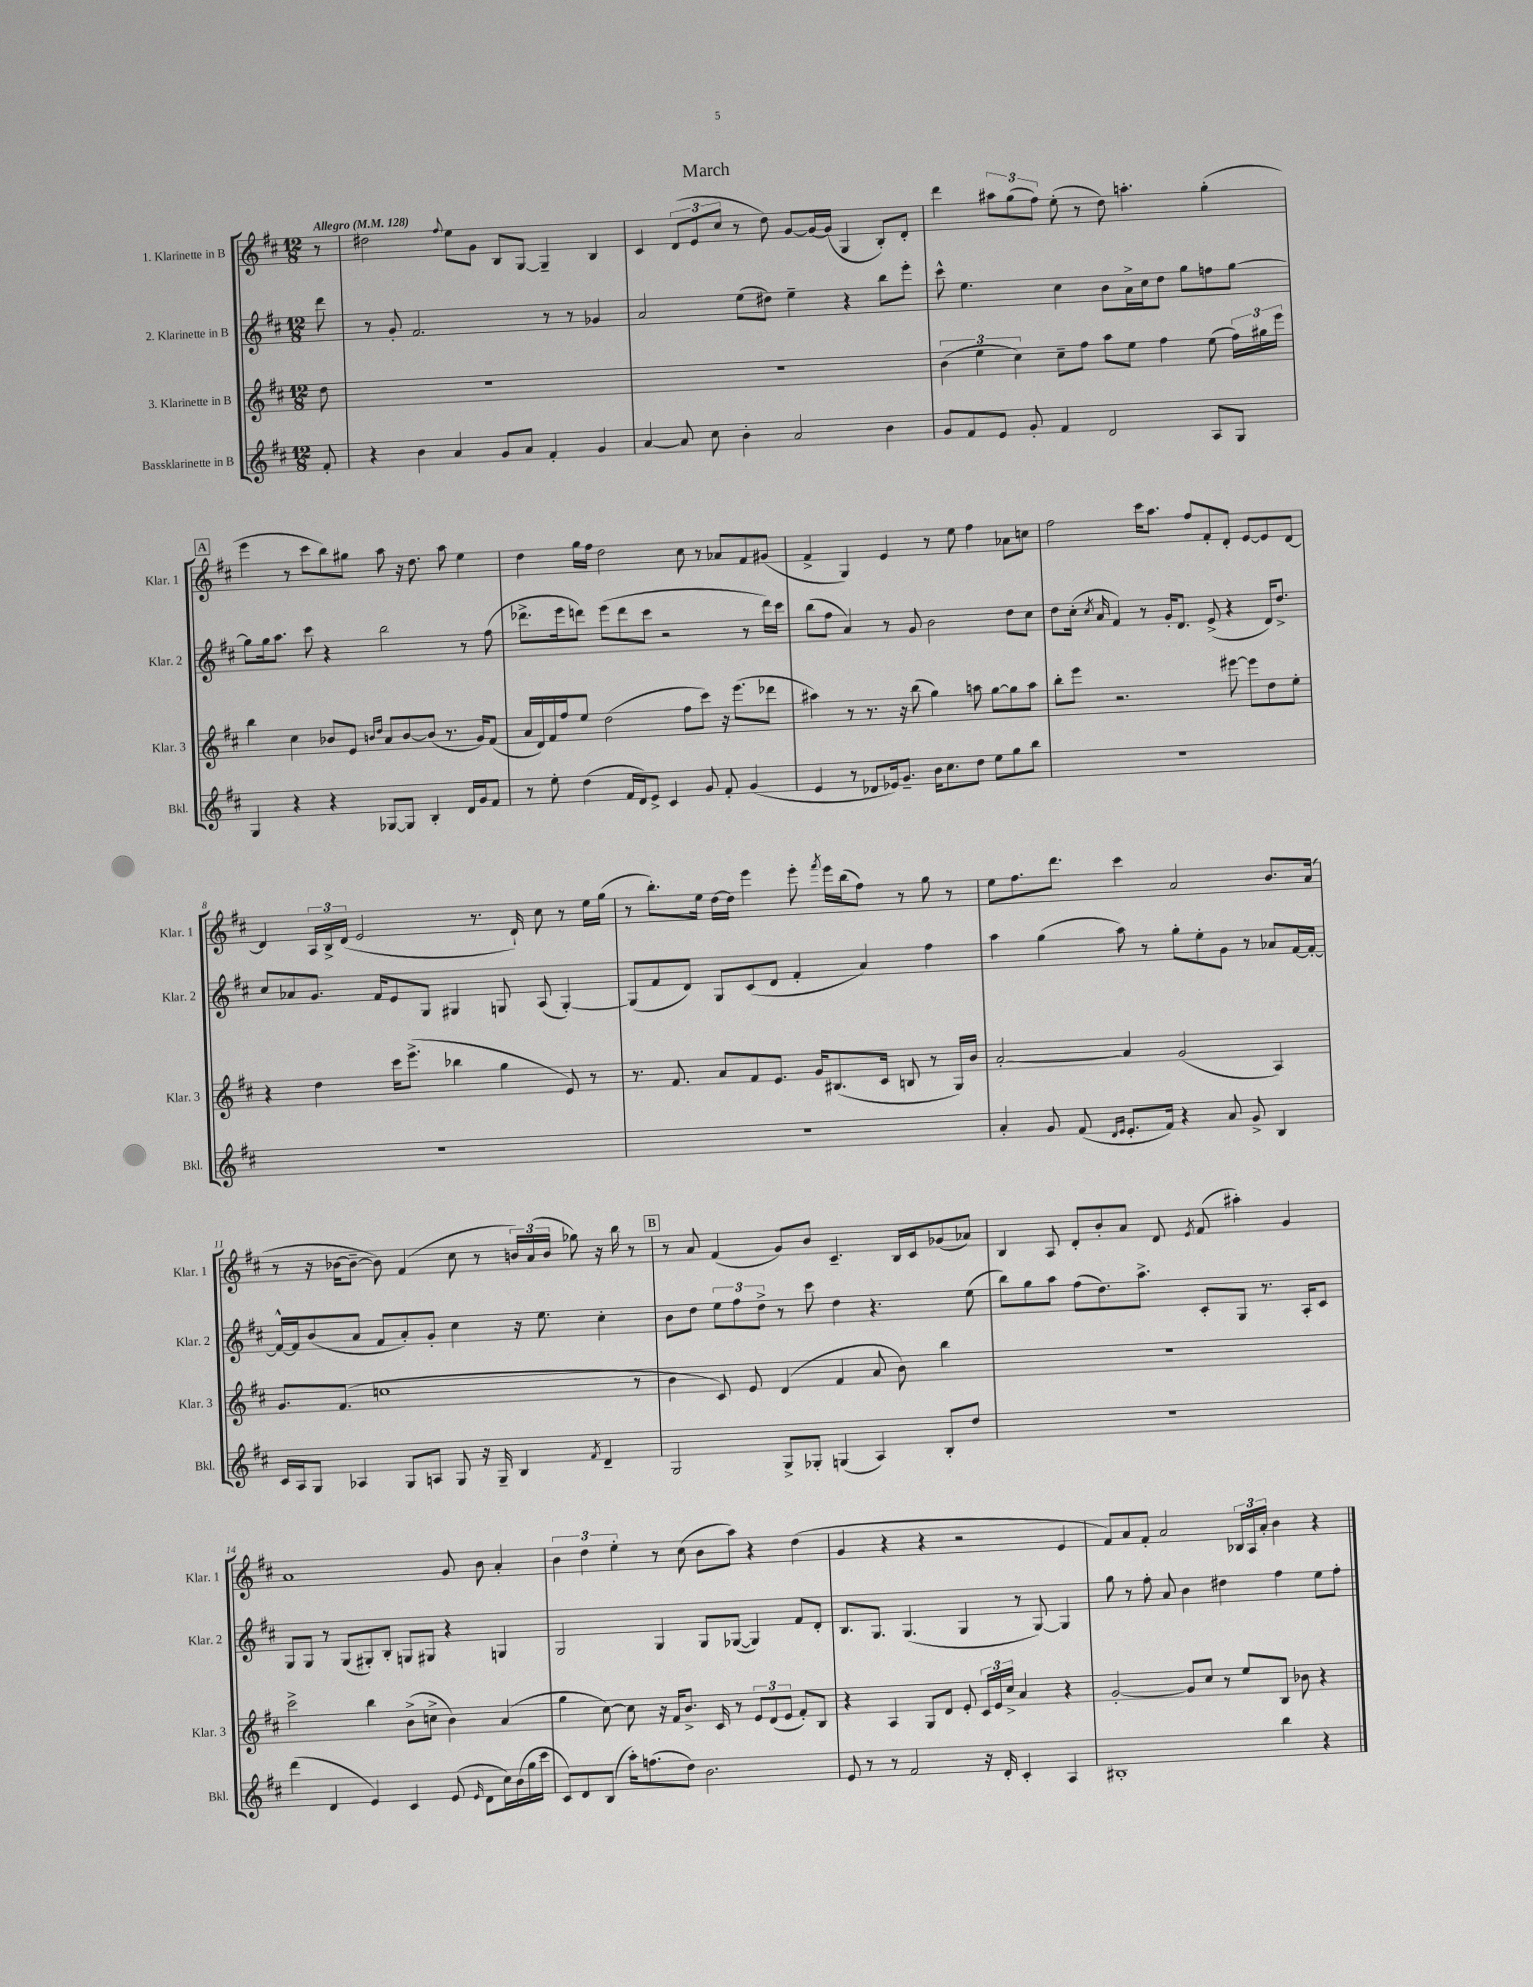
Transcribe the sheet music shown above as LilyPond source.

\header { title = "March" }
<<
\new StaffGroup <<
\new Staff = "s0" \with { instrumentName = "1. Klarinette in B" shortInstrumentName = "Klar. 1" } {
    \clef treble \key d \major \numericTimeSignature \time 12/8 \partial 8 \tempo "Allegro" 4 = 128
    \autoBeamOff r8 |
    dis''2 \appoggiatura { fis''8 } e''8[ g'8] b8[ g8]~ g4-- b4 |
    cis'4 \tuplet 3/2 { d'8[( e'8 cis''8] } r8 d''8) g'8[~ g'16~ g'16]( g4 b8[-.) d'8]-. |
    d'''4 \tuplet 3/2 { ais''8[ g''8( fis''8]) } e''8-.( r8 d''8) a''4.-. g''4-.( |
    \mark \markup { \box "A" } e'''4 r8 cis'''8[ b''8) gis''8] a''8 r16 d''8. a''8 e''4 |
    d''4 g''16[ fis''16] d''2 cis''8 r8 aes'8[ fis'8 gis'8]( |
    fis'4-> g4) e'4 r8 e''8 fis''4 aes'8[ c''8] |
    fis''2 cis'''16[ a''8.] fis''8[ fis'8-. d'8]-. e'8[~ e'8 d'8]~ |
    d'4 \tuplet 3/2 { a16[ b16-> d'16]( } e'2 r8. d'16-!) cis''8 r8 e''16[ g''16]( |
    r8 b''8.[-.) e''16] d''16[~ d''16] e'''4 e'''8-. \acciaccatura { fis'''8 } e'''16[ b''16( fis''8]) r8 g''8 r8 |
    e''8[ fis''8. d'''8.] cis'''4 a'2 b'8.[ a'16]( |
    r8 r16 bes'16[~ bes'8]~-- bes'8) fis'4( cis''8 r8 \tuplet 3/2 { b'16[) a'16( b'16] } ges''8) r16 b''16 r8 |
    \mark \markup { \box "B" } r8 a'8 fis'4( g'8[) b'8] cis'4.-- b16[ cis'16 ges'8( aes'8]) |
    b4 a8 d'8[-. b'8-. a'8] d'8 \acciaccatura { e'8 } fis'8( ais''4-.) g'4 |
    a'1 g'8 b'8 a'4-. |
    \tuplet 3/2 { b'4 d''4 e''4-. } r8 cis''8( b'8[ a''8]) r4 d''4( |
    g'4 r4 r4 r2 e'4 |
    fis'8[) a'8 fis'8]-. a'2 \tuplet 3/2 { bes16[ a16 a'16]-. } b'4 r4 \bar "|." |
}
\new Staff = "s1" \with { instrumentName = "2. Klarinette in B" shortInstrumentName = "Klar. 2" } {
    \clef treble \key d \major \numericTimeSignature \time 12/8 \partial 8
    \autoBeamOff d'''8 |
    r8 g'8-. fis'2. r8 r8 ges'4 |
    a'2 e''8[( dis''8]) e''4-- r4 b''8[ e'''8]-. |
    cis'''8-^ e''4. cis''4 b'8[ a'16-> cis''16 d''8] g''8[ f''8 g''8]~ |
    \mark \markup { \box "A" } g''8[ g''16 a''8.] cis'''8 r4 b''2 r8 fis''8( |
    des'''8.[-> e'''16 d'''8]) e'''8[( d'''8 cis'''8] r2 r8 d'''16[) cis'''16] |
    b''8[( fis''8] a'4) r8 g'8 b'2 d''8[ cis''8] |
    d''8[ cis''16]-.( \acciaccatura { cis''8 } a'16 fis'4) r8 g'16[-. d'8.] e'8->( r4 d'16[) d''8.]-> |
    cis''8[ aes'8 g'8.] fis'16[ e'8 g8] gis4 g8 a8( g4~-.) |
    g8[( fis'8 d'8]) g8[ cis'8( d'8] fis'4-. a'4) fis''4 |
    a''4 g''4( a''8) r8 g''8[-. e''8-. g'8] r8 aes'8[ fis'16~ fis'16]~-. |
    fis'16[~-^ fis'16 b'8( a'8] fis'8[ a'8-.) g'8]-. cis''4 r16 e''8. cis''4-. |
    \mark \markup { \box "B" } b'8[ d''8] \tuplet 3/2 { e''8[ fis''8 d''8]-> } r8 cis'''8 d''4 r4. e''8( |
    b''8[) g''8 a''8] fis''8[( d''8.) a''8.]-> cis'8[-. g8] r8. a16[-. cis'8] |
    g8[ g8] r8 g8[( gis8-.) b8]-. g8[ gis8] r4 g4 |
    g2 g4 g8[ ges8]~( ges4) fis'8[ d'8]-. |
    b8.[ g8.] g4.( g4 r8 g8~) g4 |
    g''8 r8 fis''8-. a'8 b'4 dis''4 fis''4 e''8[ fis''8]-. \bar "|." |
}
\new Staff = "s2" \with { instrumentName = "3. Klarinette in B" shortInstrumentName = "Klar. 3" } {
    \clef treble \key d \major \numericTimeSignature \time 12/8 \partial 8
    \autoBeamOff d''8 |
    R1. |
    R1. |
    \tuplet 3/2 { b'4( e''4 cis''4) } cis''8[-- fis''8] a''8[ e''8] fis''4 e''8( \tuplet 3/2 { fis''16[) gis''16 e'''16] } |
    \mark \markup { \box "A" } b''4 cis''4 bes'8[ e'8] \grace { b'16[ d''16] } a'8[ b'8~ b'8]( r8. g'16[) fis'8]( |
    a'16[ d'16) fis'16 fis''16 e''8] d''2( fis''8[ cis'''8]) r16 e'''8.[( des'''8] |
    ais''4) r8 r8. r16 b''8( g''4) a''8 g''8[~ g''8 a''8] |
    b''8[-. e'''8] r2. eis'''8~ eis'''8[ d''8 e''8]-. |
    r4 d''4 cis'''16[ e'''8.]->( bes''4 g''4 e'8) r8 |
    r8. fis'8. a'8[ fis'8 e'8.] g'16[ bis8.( cis'16] b8 r8 g16[) b'16] |
    a'2~-. a'4 g'2( a4) |
    g'8.[ fis'8.]( c''1 r8 |
    \mark \markup { \box "B" } b'4 cis'8) e'8 d'4( fis'4 a'8 b'8) b''4 |
    R1. |
    cis'''2-> b''4 b'8[->( c''8]-> b'4) a'4( |
    g''4 cis''8~) cis''8 r16 fis'16[ b'8.]-> cis'16 r8 \tuplet 3/2 { e'8[ d'8( e'8] } fis'8[-.) b8] |
    r4 a4 g8[ d'8] e'8-. \tuplet 3/2 { cis'16[ e'16 cis''16]-> } a'4 r4 |
    g'2~-. g'8[ cis''8] r8 e''8[ b8] bes'8 r4 \bar "|." |
}
\new Staff = "s3" \with { instrumentName = "Bassklarinette in B" shortInstrumentName = "Bkl." } {
    \clef treble \key d \major \numericTimeSignature \time 12/8 \partial 8
    \autoBeamOff fis'8-. |
    r4 b'4 a'4 g'8[ a'8] fis'4-. g'4 |
    a'4~ a'8 cis''8 b'4-. a'2 b'4 |
    g'8[ fis'8 e'8] g'8-. fis'4 d'2 a8[ g8] |
    \mark \markup { \box "A" } g4 r4 r4 ges8[~ ges8] b4-. d'16[ g'16 fis'8] |
    r8 e''8-. d''4( fis'16[ d'16) e'8]-> cis'4 g'8 fis'8-. g'4( |
    e'4 r8 des'8[ ees'16) g'8.]-- b'16[ cis''8. d''8] e''8[ g''8 b''8] |
    R1. |
    R1. |
    R1. |
    a'4-. g'8 fis'8( \grace { d'16[ e'16] } e'8.[-. fis'16]) r4 a'8 g'8-> b4 |
    cis'16[ a16 g8] aes4 g8[ a8] g8 r16 g16-- b4 \acciaccatura { fis'8 } d'4-- |
    \mark \markup { \box "B" } g2 g8[-> ges8]-. g4( a4) b8[-. d''8] |
    R1. |
    d'''4( d'4 e'4) cis'4 e'8( \grace { e'16 } d'8[ cis''16) b'16( g''16 cis'''16] |
    cis'8[) d'8 b8]( a''16[-.) f''8.( d''8]) b'2. |
    e'8 r8 r8 fis'2 r16 d'16-. cis'4-. a4 |
    bis1-. b''4 r4 \bar "|." |
}
>>
>>
